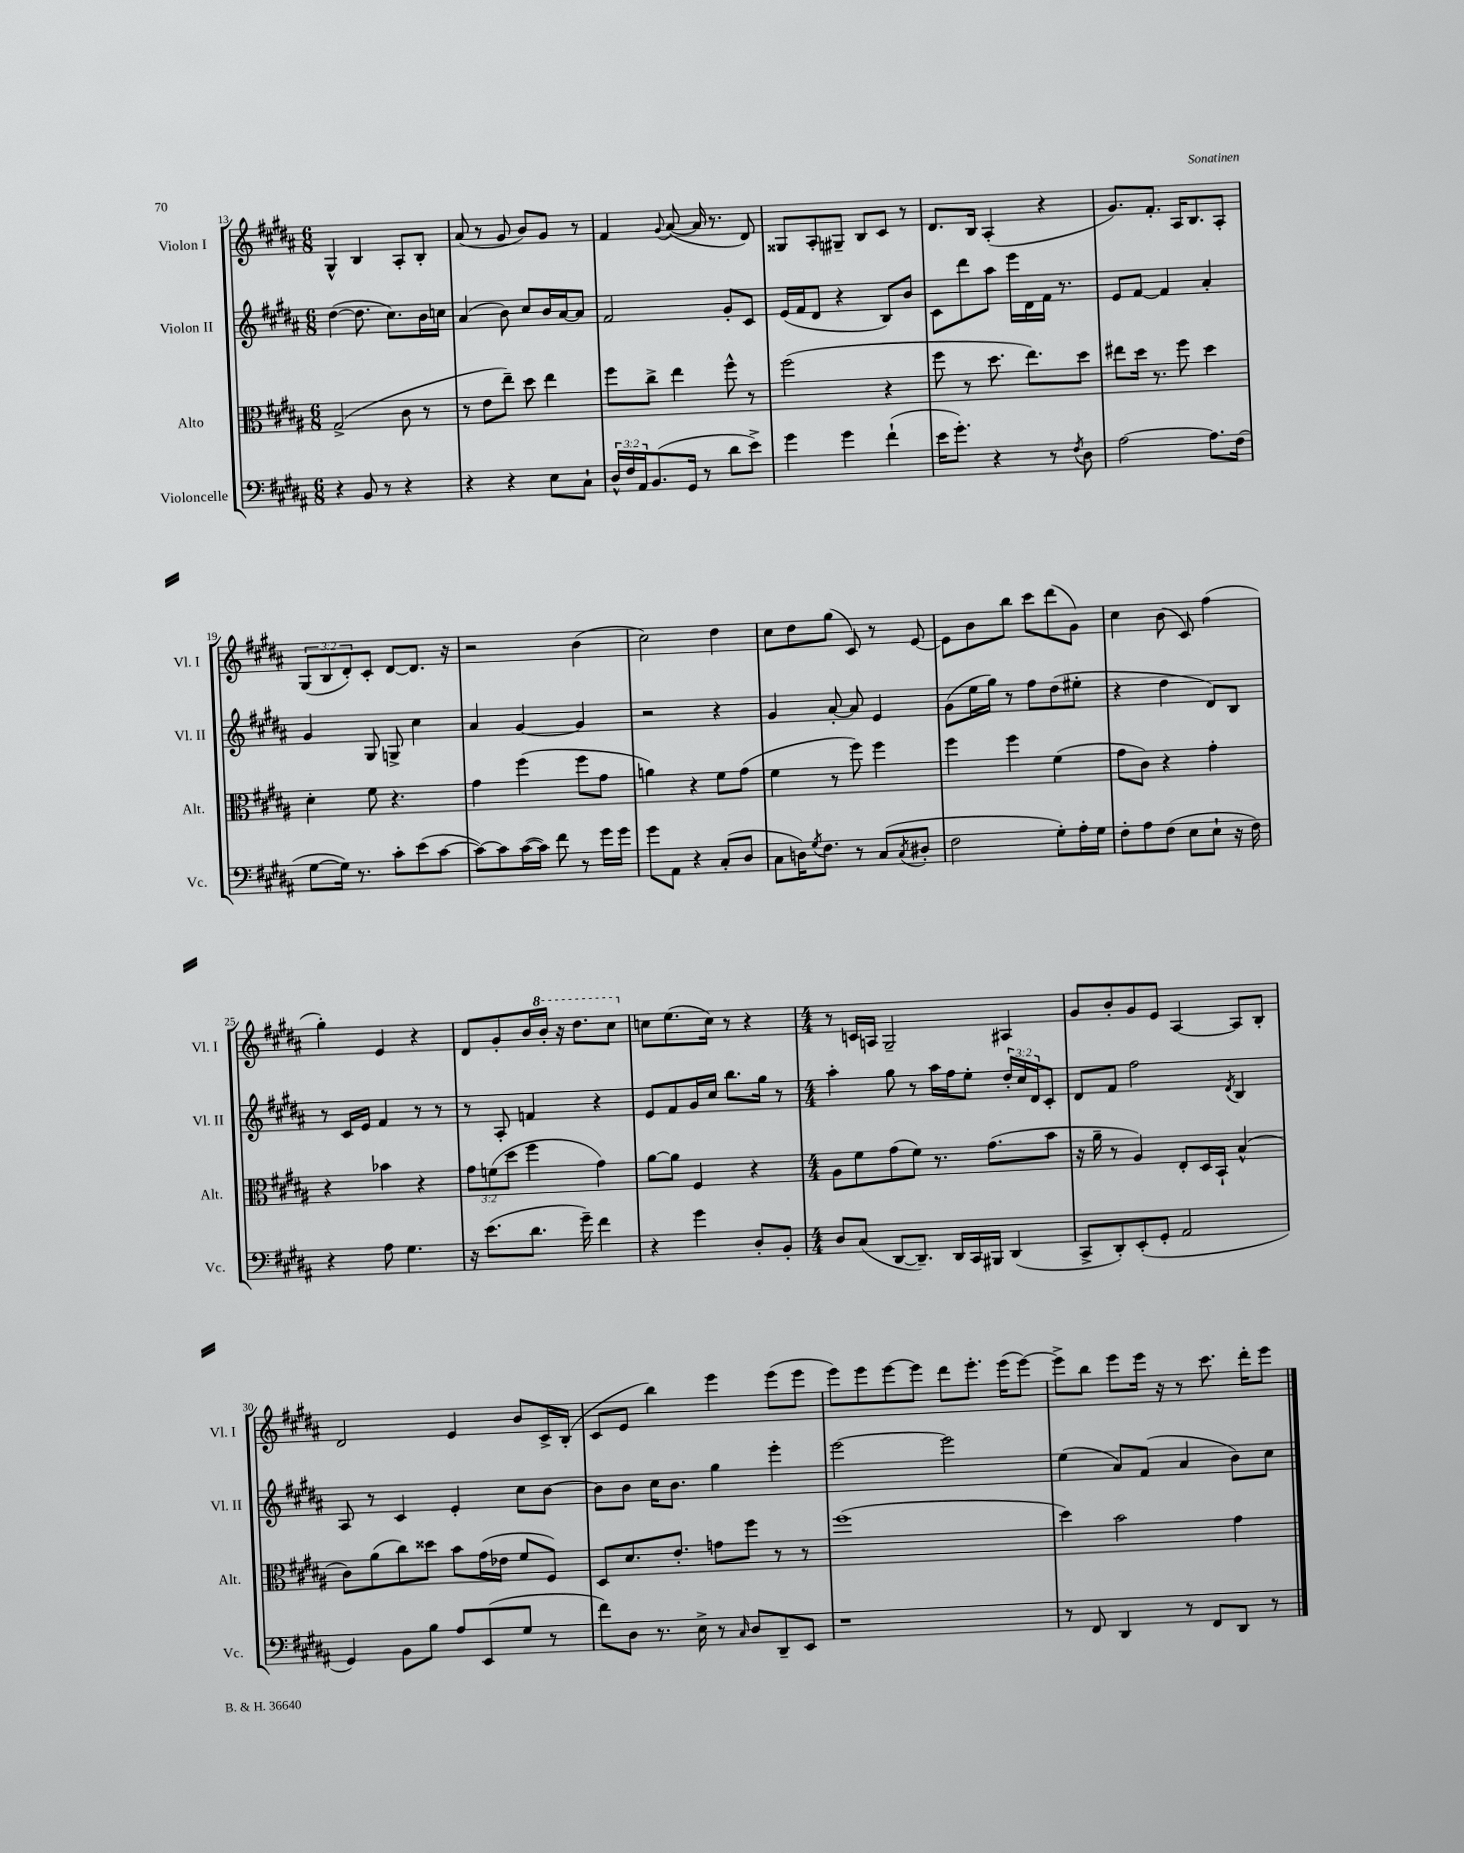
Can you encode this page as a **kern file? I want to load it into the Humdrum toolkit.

**kern	**kern	**kern	**kern
*part4	*part3	*part2	*part1
*staff4	*staff3	*staff2	*staff1
*I"Violoncelle	*I"Alto	*I"Violon II	*I"Violon I
*I'Vc.	*I'Alt.	*I'Vl. II	*I'Vl. I
*clefF4	*clefC3	*clefG2	*clefG2
*k[f#c#g#d#a#]	*k[f#c#g#d#a#]	*k[f#c#g#d#a#]	*k[f#c#g#d#a#]
*M6/8	*M6/8	*M6/8	*M6/8
=13	=13	=13	=13
4r	(2G#^/	([4dd#\	4G#^^/
8BB/	.	8.dd#\]	4B/
8r	.	.	.
.	.	8.cc#\L)	.
4r	8c#\	.	8A#'/L
.	8r	16b\L	8B'/J
.	.	16ccn\JJ	.
=14	=14	=14	=14
4r	8r	(4a#/	(8a#/
.	8e\L	.	8r
4r	8ee~\J)	8b\)	8g#/
.	8dd#\	8cc#/L	8b/L)
8E\L	4ee\	16b/L	8g#/J
.	.	[16a#/J	.
8C#`\J	.	8a#/J]	8r
=15	=15	=15	=15
24D#^^/LL	8ff#\L	2f#/	4f#/
24F#/	.	.	.
24AA#/J	.	.	.
(8.BB/	8cc#^\J	.	.
.	.	.	8qqg#/
.	4ee\	.	([8a#/
16GG#/Jk	.	.	.
8r	.	.	16a#/]
.	.	.	8.r
8d#\L	8ff#^^\	8g#'/L	.
8e^\J)	8r	8c#/J	8d#/)
=16	=16	=16	=16
4g#\	(2ff#\	(16e/LL	8G##X/L
.	.	16f#/J	.
.	.	8d#/J	8A#'/
4g#\	.	4r	8G#X~/J
.	.	.	8B/L
(4f#`\	4r	8B/L)	8c#/J
.	.	8b/J	8r
=17	=17	=17	=17
16e\KL	8ff#\	8c#\L	8.d#/L
8.g#'\J)	.	.	.
.	8r	8ddd#\	.
.	.	.	16B/Jk
4r	8.dd#\	8aa#\J	(4A#'/
.	.	16eee\LL	.
.	8.ee\L)	16d#\	.
8r	.	16f#\JJ	4r
.	.	8.r	.
8qF#/	.	.	.
8D#\	8dd#\J	.	.
=18	=18	=18	=18
[2A#\	8ee#X\L	8e/L	8.g#/L)
.	16dd#\Jk	[8f#/J	.
.	8.r	.	8.f#'/J
.	.	4f#/]	.
.	8ff#\	.	16A#/KL
.	.	.	8.B/
8.A#\L]	4dd#\	4a#'/	.
.	.	.	8A#'/J
(16F#\Jk	.	.	.
!!LO:LB:g=z
=19	=19	=19	=19
[8G#\L	4d#'\	4g#/	(12G#/L
.	.	.	12B/
16G#\Jk])	.	.	.
.	.	.	12d#'/)
8.r	.	.	.
.	8f#\	8G#/	8c#'/J
8c#'\L	4.r	8Gn^/	[8d#/L
(8e\	.	4cc#\	8.d#/J]
[8c#\J	.	.	.
.	.	.	16r
=20	=20	=20	=20
8c#\L_)	4g#\	4a#/	2r
8c#\]	.	.	.
([16c#\L	(4ff#\	[4g#/	.
16c#\JJ])	.	.	.
8f#\	.	.	.
8r	8ff#\L	4g#/]	(4b\
16g#\LL	8g#\J	.	.
16g#\JJ	.	.	.
=21	=21	=21	=21
8g#\L	4an\)	2r	2cc#\)
8AA#\J	.	.	.
4r	4r	.	.
(8C#'/L	8f#\L	4r	4dd#\
8D#/J	(8g#\J	.	.
=22	=22	=22	=22
8C#\L	4f#\	4g#/	8cc#\L
16Dn\K)	.	.	8dd#\
8qG#/	.	.	.
8.F#\J	.	.	.
.	8r	[8a#'/	(8gg#\J
8r	8ff#\)	8a#/]	8c#/)
(8C#/L	4ff#\	4e/	8r
8qC#/	.	.	.
8D#X'/J	.	.	[8e/
=23	=23	=23	=23
2F#\	4ff#\	(8g#\L	8e\L]
.	.	16ee\L	8b\
.	.	16gg#\JJ)	.
.	4ff#\	8r	8bb\J
.	.	8ff#\L	8ccc#\L
8G#'\L)	(4f#\	(8dd#\	(8ddd#\
16A#'\L	.	8ee#X'\J	8g#\J)
16G#\JJ	.	.	.
=24	=24	=24	=24
8F#'\L	8g#\L	4r	4cc#\
8A#\	8c#\J)	.	.
(8F#\J	4r	4dd#\	(8b\
8E\L	.	.	8c#/)
8E`\J	4g#'\	8d#/L)	(4ff#\
16r	.	8B/J	.
16F#\)	.	.	.
!!LO:LB:g=z
=25	=25	=25	=25
4r	4r	8r	4gg#'\)
.	.	16c#/LL	.
.	.	16e/JJ	.
8A#\	4b-X\	4f#/	4e/
4.G#\	.	.	.
.	4r	8r	4r
.	.	8r	.
=26	=26	=26	=26
16r	12g#\L	8r	8d#/L
(8.e\L	.	.	.
.	(12fn\	.	.
.	.	8A#'/	8g#'/
.	12dd#\J	.	.
8.d#\J	4ff#\	4fn/	16b/L
*	*	*	*8va
.	.	.	16bb'/JJ
.	.	.	16r
16g#~\)	.	.	8.ddd#\L
4f#\	4g#\)	4r	.
.	.	.	8ccc#\J
=27	=27	=27	=27
*	*	*	*X8va
4r	[8a#\L	8e/L	8ccn\L
.	8a#\J]	8f#/	(8.ee\
4g#\	4F#/	16g#/L	.
.	.	16cc#/JJ	16cc\Jk)
.	.	8.bb\L	8r
8D#'/L	4r	.	4r
.	.	16gg#\Jk	.
8BB'/J	.	8r	.
=28	=28	=28	=28
*M4/4	*M4/4	*M4/4	*M4/4
8D#/L	8A#\L	4aa#'\	8r
(8C#/J	8f#\	.	16cn/LL
.	.	.	16An/JJ
[8DD#/L	(8g#\	8gg#\	2G#~/
8.DD#~/J])	8f#\J)	8r	.
.	8.r	16aa#\LL	.
16DD#/LL	.	16ff#\J	.
16CC#/	.	8ee'\J	.
16BBB#X/JJ	(8.g#\L	.	.
(4DD#/	.	24dd#'/LL	4A#X/
.	.	24cc#/	.
.	.	24d#/J	.
.	8b\J	8c#'/J	.
=29	=29	=29	=29
8CC#^/L	16r	8d#/L	8g#/L
.	16a#~\	.	.
8DD#'/)	8r	8f#/J	8b'/
(8EE'/	4A#/)	2ff#\	8g#/
8GG#'/J	.	.	8e/J
2AA#/	8E'/L	.	[4A#/
.	16D#/L	.	.
.	16BB`/JJ	.	.
.	.	8qd#/	.
.	(4B^^/	4B/	8A#/L]
.	.	.	8B'/J
!!LO:LB:g=z
=30	=30	=30	=30
4GG#/)	8c#\L)	8A#/	2d#/
.	(8a#\	8r	.
8BB\L	8cc#\)	4c#/	.
8B\J	8dd##X\J	.	.
8A#/L	8b\L	4e'/	4e/
(8EE/	(16g#\L	.	.
.	16e-X\JJ	.	.
8G#/J	8f#/L	8cc#\L	8b/L
8r	8F#/J)	[8b\J	16c#^/L
.	.	.	(16B'/JJ
=31	=31	=31	=31
8f#\L)	8D#/L	8b\L]	8c#/L
8D#\J	8.d#/	8b\J	8e/J
8.r	.	16cc#\KL	4bb\)
.	8.e'/J	8.b\J	.
16E^\	.	.	.
8r	8gn\L	4gg#\	4eee\
16qqC#/	.	.	.
8D#/L	8ff#\J	.	.
8DD#~/	8r	4eee'\	(8eee\L
8EE/J	8r	.	8eee\J
=32	=32	=32	=32
1r	(1ff#	[2eee\	8eee\L)
.	.	.	8eee\
.	.	.	[8eee\
.	.	.	8eee\J]
.	.	2eee\]	8ddd#\L
.	.	.	8.eee'\J
.	.	.	(16eee\KL
.	.	.	[8eee\J)
=33	=33	=33	=33
8r	4dd#\)	(4ee\	8eee^\L]
8FF#/	.	.	8bb\J
4DD#/	2b\	8a#/L)	8eee\L
.	.	(8f#/J	16eee\Jk
.	.	.	16r
8r	.	4a#/	8r
8FF#/L	.	.	8.ccc#\
8DD#/J	4g#\	8b\L)	.
.	.	.	16ddd#'\KL
8r	.	8cc#\J	8eee\J
==	==	==	==
*-	*-	*-	*-
